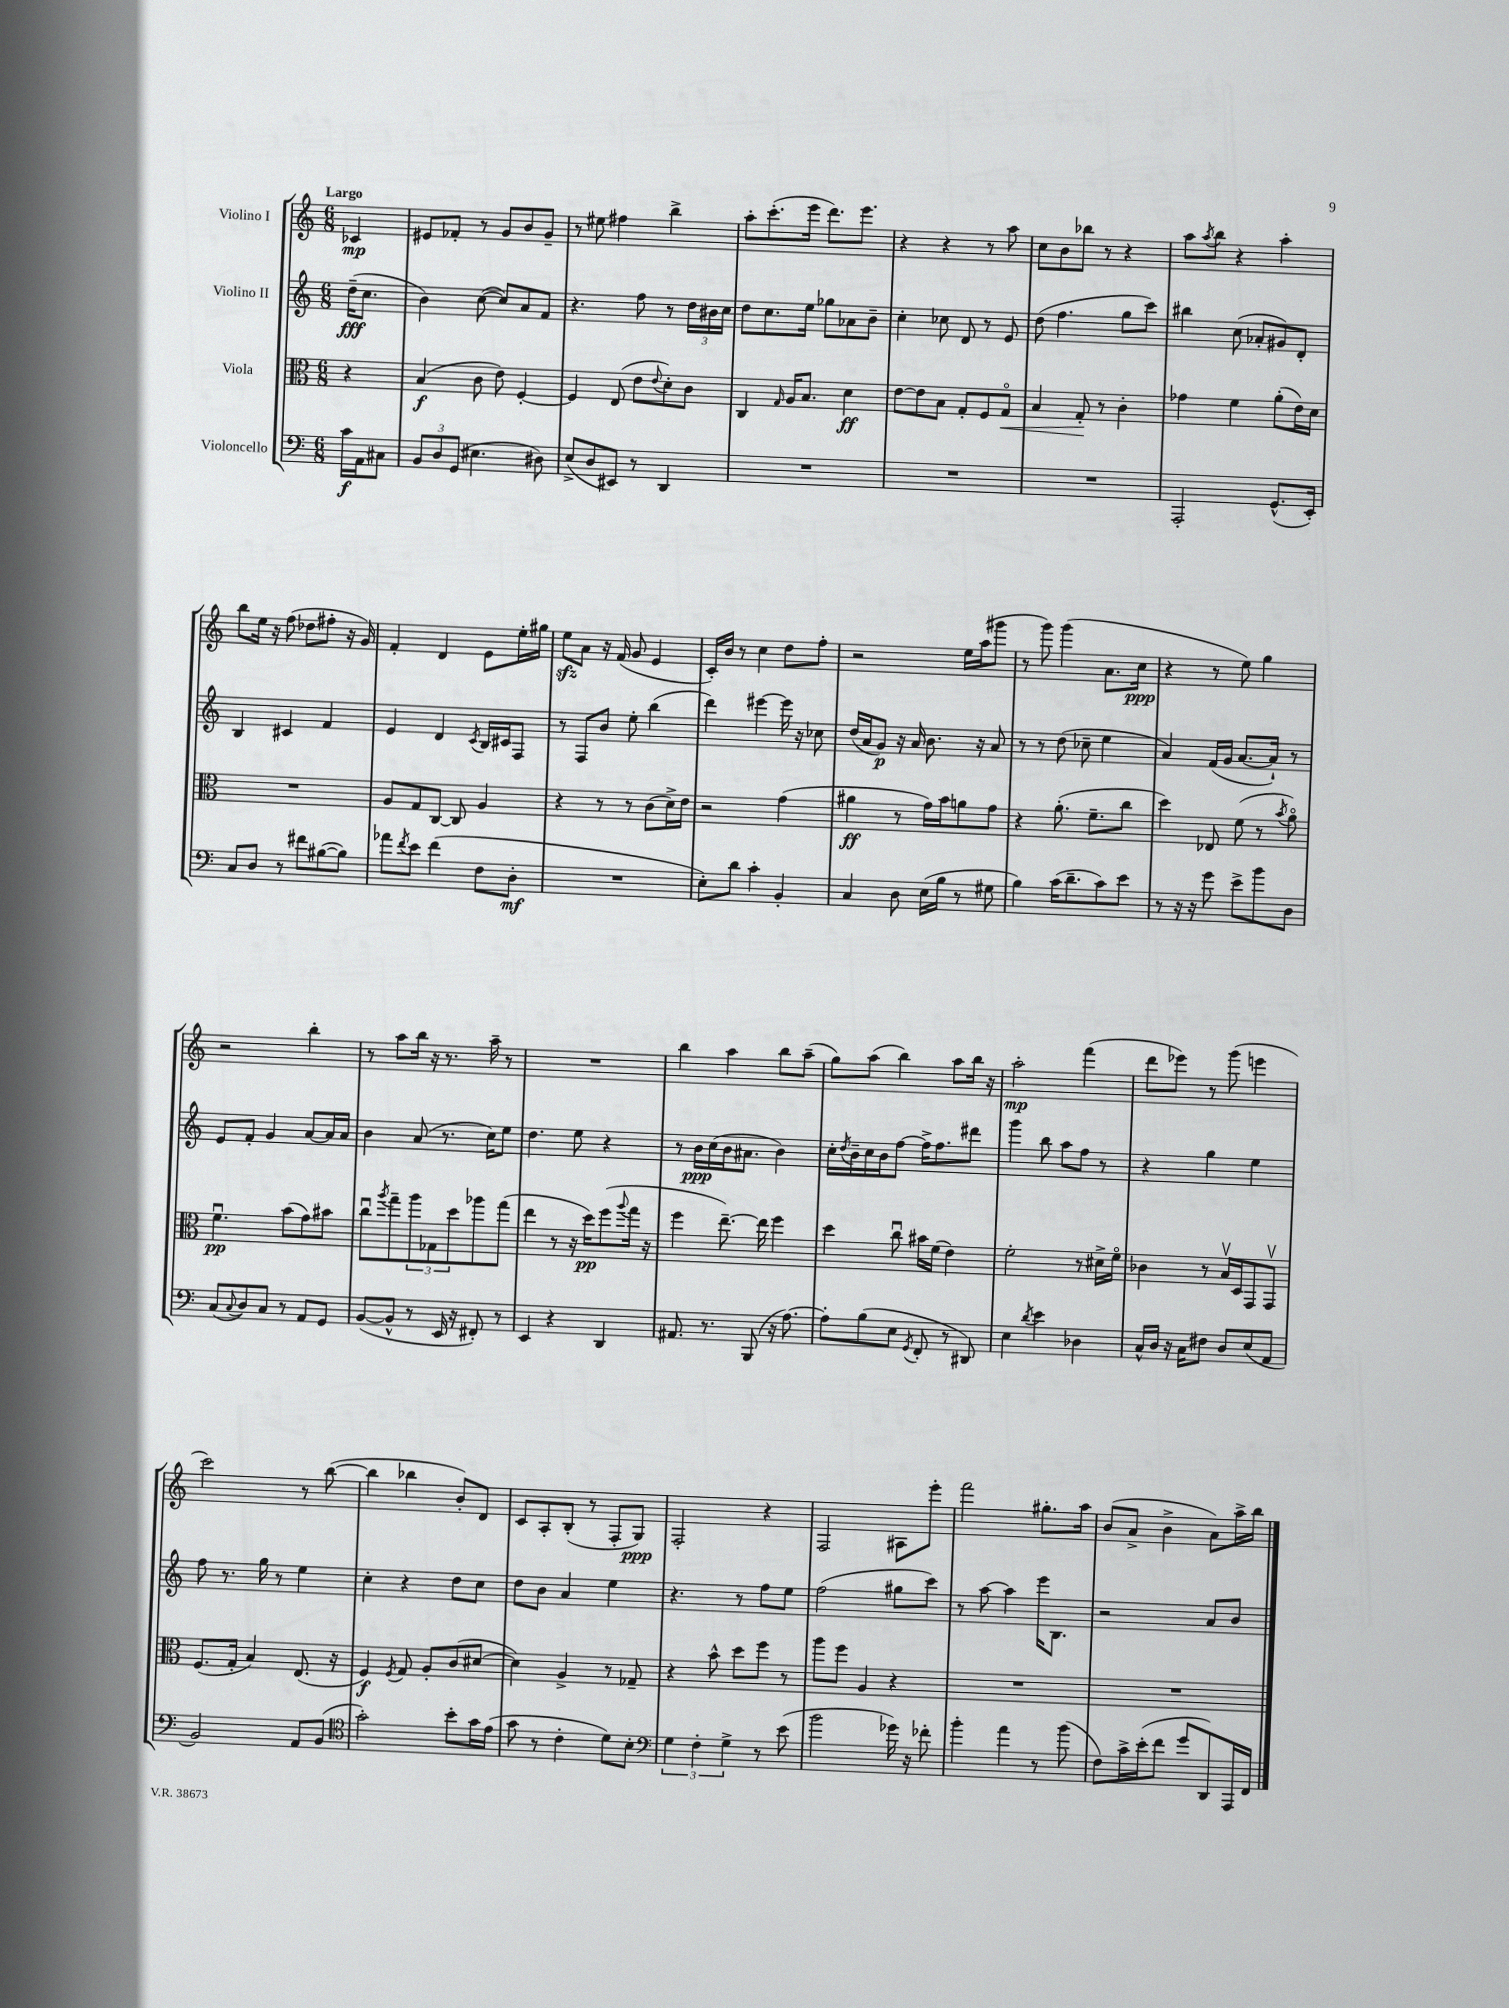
<<
\new StaffGroup <<
\new Staff = "s0" \with { instrumentName = "Violino I" } {
    \clef treble \key c \major \numericTimeSignature \time 6/8 \partial 4 \tempo "Largo"
    ces'4\mp |
    eis'8 fes'8-. r8 g'8 b'8 g'8-- |
    r8 eis''8 fis''4 b''4-> |
    a''8-. c'''8.-.( e'''16 d'''8.) e'''8. |
    r4 r4 r8 a''8 |
    c''8 b'8 bes''8 r8 r4 |
    a''8 \acciaccatura { a''8 } b''8 r4 a''4-. |
    b''8 e''16 r16 f''8( des''8 fis''8-. r16 g'16) |
    f'4-. d'4 e'8 e''16-. gis''16 |
    e''8\sfz a'8 r16 f'16( g'8 e'4 |
    c'16-.) b'16 r8 c''4 d''8 f''8-. |
    r2 e''16 a''16( gis'''8 |
    r8 g'''8) g'''4( a'8. c''16\ppp |
    r4 r8 e''8) g''4 |
    r2 b''4-. |
    r8 a''8 b''16 r16 r8. a''16-- r8 |
    R2. |
    b''4 a''4 b''8 a''8--( |
    g''8) a''8( b''4) a''8 b''16 r16 |
    a''2-.\mp f'''4( |
    d'''8 ees'''8) r8 g'''8( e'''4 |
    c'''2) r8 b''8~( |
    b''4 bes''4 b'8-.) d'8 |
    c'8 a8-. b8-.( r8 f8-. g8\ppp) |
    f2-. r4 |
    f2 ais8 e'''8-. |
    f'''2 gis''8.-. a''16 |
    b'8( a'8-> b'4-> a'8) a''16-> b''16 \bar "|." |
}
\new Staff = "s1" \with { instrumentName = "Violino II" } {
    \clef treble \key c \major \numericTimeSignature \time 6/8 \partial 4
    d''16--\fff( c''8. |
    b'4) c''8~( c''8) a'8 f'8 |
    r4. f''8 r8 \tuplet 3/2 { d''16 bis'16 c''16 } |
    d''8 c''8. e''16 ges''8 aes'8 b'8-- |
    c''4-. ces''8 d'8 r8 e'8 |
    d''8( f''4. g''8 c'''8) |
    bis''4 c''8( aes'8-. gis'8) d'8-. |
    b4 cis'4 f'4 |
    e'4 d'4 \acciaccatura { c'8 } b16 cis'16 f8 |
    r8 f8 b'8 e''8-. b''4( |
    d'''4) eis'''4~ eis'''16 r16 ces''8 |
    d''16( a'16 g'8\p) r16 a'16 b'8. r16 a'8 |
    r8 r8 d''8( ces''8-- e''4 |
    a'4) f'16( g'16 a'8.~ a'16-!) r8 |
    e'8 f'8-. g'4 a'8~ a'16 a'16 |
    b'4 a'8( r8. c''16) e''8 |
    d''4. e''8 r4 |
    r8 b'16\ppp c''16( b'16 ais'8. b'4) |
    c''16-. \acciaccatura { d''8 } b'16-- c''16 b'16 f''8~ f''16-> f''8. dis'''8 |
    g'''4 b''8 a''8 f''8 r8 |
    r4 g''4 e''4 |
    f''8 r8. g''16 r8 e''4 |
    c''4-. r4 d''8 c''8 |
    d''8 b'8 a'4 e''4 |
    r4. r8 f''8 e''8 |
    f''2( gis''8 c'''8) |
    r8 a''8~ a''4 e'''16 b8. |
    r2 a'8 b'8 \bar "|." |
}
\new Staff = "s2" \with { instrumentName = "Viola" } {
    \clef alto \key c \major \numericTimeSignature \time 6/8 \partial 4
    r4 |
    b4\f( c'8 e'8) f4~-. |
    f4 e8( e'8 \appoggiatura { e'8 } d'8-.) c'8 |
    c4 \grace { g16 } a16 b8. d'4\ff |
    e'8~ e'8 b8 g8-. f8 g8\flageolet\< |
    b4 g8-.\! r8 c'4-. |
    ges'4 f'4 a'8-.( e'16) d'16 |
    R2. |
    a8 g8 c8~ c8 a4 |
    r4 r8 r8 c'8( d'16->) e'16 |
    r2 g'4( |
    ais'4\ff r8 g'16) b'16 a'8 g'8 |
    r4 a'8.-.( f'8.-- c''8 |
    d''4) ees8 f'8( r8 \acciaccatura { b'8 } a'8\flageolet) |
    f'4.\downbow\pp b'8( g'8) bis'8 |
    c''8\downbow \acciaccatura { a''8 } g''8-- \tuplet 3/2 { a''8 ges8 d''8 } aes''8 g''8( |
    e''4 r8 r16 d''16\pp) f''8( \appoggiatura { a''8 } g''16 r16 |
    f''4 e''8.~--) e''16 f''4 |
    d''4 c''8\downbow bis'16 f'16( e'4) |
    f'2-. r8 dis'16-> f'16\flageolet |
    ces'4 r8 b16\upbow d16 g,8 g,8\upbow |
    f8.( g16-. b4) e8.( r16 |
    f4\f) \acciaccatura { f8 } g8 a8-. c'8( dis'8~ |
    dis'4) a4-> r8 ges8-- |
    r4 b'8-^ d''8 f''8 r8 |
    a''8 f''8 a4 r4 |
    R2. |
    R2. \bar "|." |
}
\new Staff = "s3" \with { instrumentName = "Violoncello" } {
    \clef bass \key c \major \numericTimeSignature \time 6/8 \partial 4
    c'16\f a,16 cis8 |
    \tuplet 3/2 { b,8 d8 g,8( } eis4. dis8) |
    e8->( d8 eis,8) r8 d,4 |
    R2. |
    R2. |
    R2. |
    a,,2-. g,8.-^( e,16-.) |
    c8 d8 r8 fis'8 bis8~( bis8) |
    aes'8 \acciaccatura { f'8 } e'8 f'4( f8 d8-.\mf |
    R2. |
    e8-.) d'8 c'4-. b,4-. |
    c4 d8 e16( b16 r8 gis8 |
    b4) c'16( d'8.-- c'8) e'8 |
    r8 r16 r16 g'8 e'8-> b'8 d8 |
    c8( \appoggiatura { c8 } d8) c8 r8 a,8 g,8 |
    b,8~( b,8-^ r8 e,16 r16 fis,8-.) r8 |
    e,4 r4 d,4 |
    ais,8. r8. b,,8( r16 a8.~) |
    a8-. b8( e8 \acciaccatura { g,8 } f,8-. r8 dis,8) |
    e4 \acciaccatura { d'8 } e'4 des4 |
    c16-^ d16 r16 c16 fis8 d8 e8( a,8 |
    b,2) a,8 b,8( |
    \clef tenor g'2-.) b'8-. g'16 e'16( |
    g'8 r8 c'4-. d'8) b8-. |
    \clef bass \tuplet 3/2 { g4 f4-. g4-> } r8 e'8( |
    b'2 ges'16) r16 fes'8-. |
    b'4-. a'4 r8 b'8( |
    f8) c'16-> e'16-.( f'8 g'8 d,8) a,,16 f,16 \bar "|." |
}
>>
>>
\layout { \context { \Score \remove "Bar_number_engraver" } }
